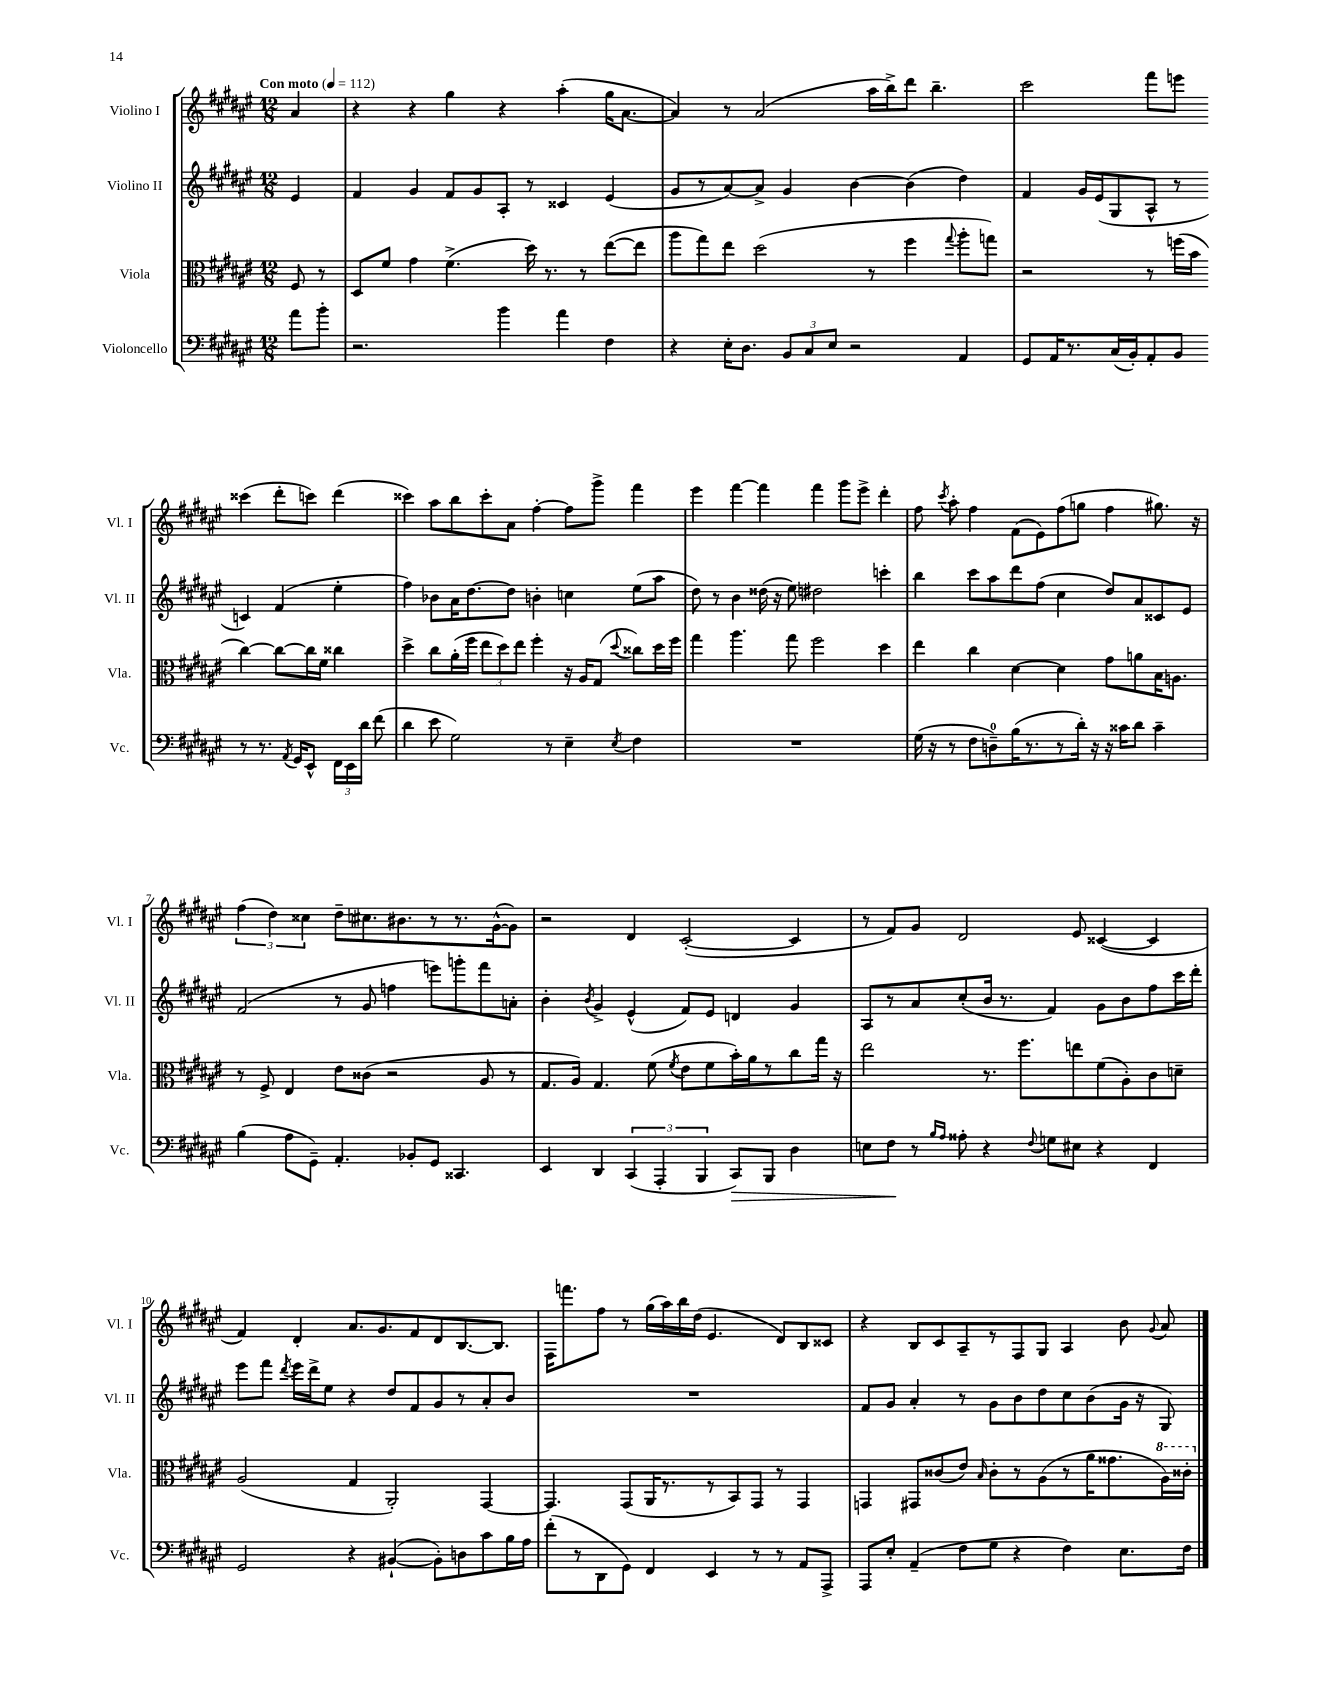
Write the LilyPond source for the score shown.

<<
\new StaffGroup <<
\new Staff = "s0" \with { instrumentName = "Violino I" shortInstrumentName = "Vl. I" } {
    \clef treble \key fis \major \numericTimeSignature \time 12/8 \partial 4 \tempo "Con moto" 4 = 112
    \autoBeamOff ais'4 |
    r4 r4 gis''4 r4 ais''4-.( gis''16[ ais'8.]~ |
    ais'4) r8 ais'2( ais''16[ b''16->) dis'''8] b''4.-- |
    cis'''2 fis'''8[ e'''8] cisis'''4( dis'''8[-. c'''8]) dis'''4( |
    cisis'''4) ais''8[ b''8 cisis'''8-. ais'8] fis''4~-. fis''8[ gis'''8]-> fis'''4 |
    eis'''4 fis'''4~ fis'''4 fis'''4 gis'''8[ eis'''8]-> dis'''4-. |
    fis''8 \acciaccatura { cis'''8 } ais''8-. fis''4 fis'8[( eis'8) fis''8( g''8] fis''4 gis''8.) r16 |
    \tuplet 3/2 { fis''4( dis''4) cisis''4 } dis''8[-- cis''8. bis'8. r8 r8. gis'16~-^( gis'8]) |
    r2 dis'4 cis'2~-.( cis'4 |
    r8 fis'8[) gis'8] dis'2 eis'8 cisis'4~( cisis'4 |
    fis'4) dis'4-. ais'8.[ gis'8. fis'8 dis'8 b8.~ b8.] |
    fis16[ f'''8. fis''8] r8 gis''16[( ais''16) b''16 dis''16]( eis'4. dis'8[) b8 cisis'8] |
    r4 b8[ cis'8 ais8-- r8 fis8 gis8] ais4 b'8 \appoggiatura { gis'8 } ais'8 \bar "|." |
}
\new Staff = "s1" \with { instrumentName = "Violino II" shortInstrumentName = "Vl. II" } {
    \clef treble \key fis \major \numericTimeSignature \time 12/8 \partial 4
    \autoBeamOff eis'4 |
    fis'4 gis'4 fis'8[ gis'8 ais8]-. r8 cisis'4 eis'4( |
    gis'8[ r8 ais'8~) ais'8]-> gis'4 b'4~ b'4( dis''4) |
    fis'4 gis'16[ eis'16( gis8 ais8]-^ r8 c'4) fis'4( eis''4-. |
    fis''4) bes'8[ ais'16 dis''8.~ dis''8] b'4-. c''4 eis''8[( ais''8] |
    dis''8) r8 b'4 disis''16( r16 eis''8) dis''2 c'''4-. |
    b''4 cis'''8[ ais''8 dis'''8 fis''8]( cis''4 dis''8[) ais'8 cisis'8 eis'8] |
    fis'2( r8 gis'8 f''4 e'''8[) g'''8-. fis'''8 a'8]-. |
    b'4-. \acciaccatura { b'8 } gis'4-> eis'4-^( fis'8[) eis'8] d'4 gis'4 |
    ais8[ r8 ais'8 cis''8-.( b'16] r8. fis'4) gis'8[ b'8 fis''8 cis'''16 dis'''16]-. |
    eis'''8[ fis'''8] \acciaccatura { dis'''8 } eis'''16[ dis'''16-> eis''8] r4 dis''8[ fis'8 gis'8 r8 ais'8-. b'8] |
    R1. |
    fis'8[ gis'8] ais'4-. r8 gis'8[ b'8 dis''8 cis''8 b'8( gis'16] r16 gis8) \bar "|." |
}
\new Staff = "s2" \with { instrumentName = "Viola" shortInstrumentName = "Vla." } {
    \clef alto \key fis \major \numericTimeSignature \time 12/8 \partial 4
    \autoBeamOff fis8 r8 |
    dis8[ fis'8] gis'4 fis'4.->( dis''16) r8. r8 eis''8[~( eis''8] |
    ais''8[ gis''8) eis''8] dis''2( r8 fis''4 \appoggiatura { gis''8 } ais''8[-. g''8]) |
    r2 r8 f''16[( b'16] cis''4~) cis''8[~ cis''16 fis'16] cisis''4 |
    dis''4-> cis''8[ ais'16-.( fis''16] \tuplet 3/2 { eis''8[ dis''8) eis''8] } fis''4-. r16 ais16[ gis8]( \appoggiatura { dis''8 } cisis''8[) dis''16 fis''16] |
    gis''4 ais''4. gis''8 fis''2 dis''4 |
    eis''4 cis''4 dis'4~ dis'4 gis'8[ a'8 b16 a8.] |
    r8 fis8-> eis4 eis'8[ cisis'8]( r2 ais8 r8 |
    gis8.[ ais16]) gis4. fis'8( \acciaccatura { fis'8 } eis'8[ fis'8 b'16-.) ais'16 r8 cis''8 gis''16] r16 |
    eis''2 r8. fis''8.[ e''8 fis'8( ais8-.) cis'8 d'8]-- |
    ais2( gis4 ais,2-.) gis,4~ |
    gis,4. gis,8[( ais,16 r8. r8 b,8) gis,8] r8 gis,4 |
    g,4 gis,8[ cisis'8( eis'8]) \grace { b16 } cisis'8[-. r8 ais8( r8 ais'16 gisis'8. \ottava #1 ais'16) cisis''16]-. \ottava #0 \bar "|." |
}
\new Staff = "s3" \with { instrumentName = "Violoncello" shortInstrumentName = "Vc." } {
    \clef bass \key fis \major \numericTimeSignature \time 12/8 \partial 4
    \autoBeamOff ais'8[ b'8]-. |
    r2. b'4 ais'4 fis4 |
    r4 eis16[-. dis8.] \tuplet 3/2 { b,8[ cis8 eis8] } r2 ais,4 |
    gis,8[ ais,16 r8. cis16( b,16-.) ais,8-. b,8] r8 r8. \acciaccatura { ais,8 } gis,16[ eis,8]-^ \tuplet 3/2 { fis,16[ eis,16 dis'16] } fis'8( |
    dis'4 eis'8 gis2) r8 eis4-- \acciaccatura { eis8 } fis4 |
    R1. |
    gis16( r16 r8 fis8[ d8-0--) b16( r8. r8 dis'16]-.) r16 r16 cisis'16[ dis'8] cisis'4-- |
    b4( ais8[ gis,8]--) ais,4.-. bes,8[-. gis,8] cisis,4. |
    eis,4 dis,4 \tuplet 3/2 { cis,4( ais,,4-. b,,4 } cis,8[\>) b,,8] dis4 |
    e8[ fis8]\! r8 \grace { b16[ ais16] } aisis8-. r4 \appoggiatura { fis8 } g8[ eis8] r4 fis,4 |
    gis,2 r4 bis,4~-!( bis,8[-.) d8 cis'8 b16 ais16] |
    fis'8[-.( r8 dis,8 gis,8]) fis,4 eis,4 r8 r8 ais,8[ ais,,8]-> |
    ais,,8[ eis8]-. ais,4--( fis8[ gis8] r4 fis4) eis8.[ fis16] \bar "|." |
}
>>
>>
